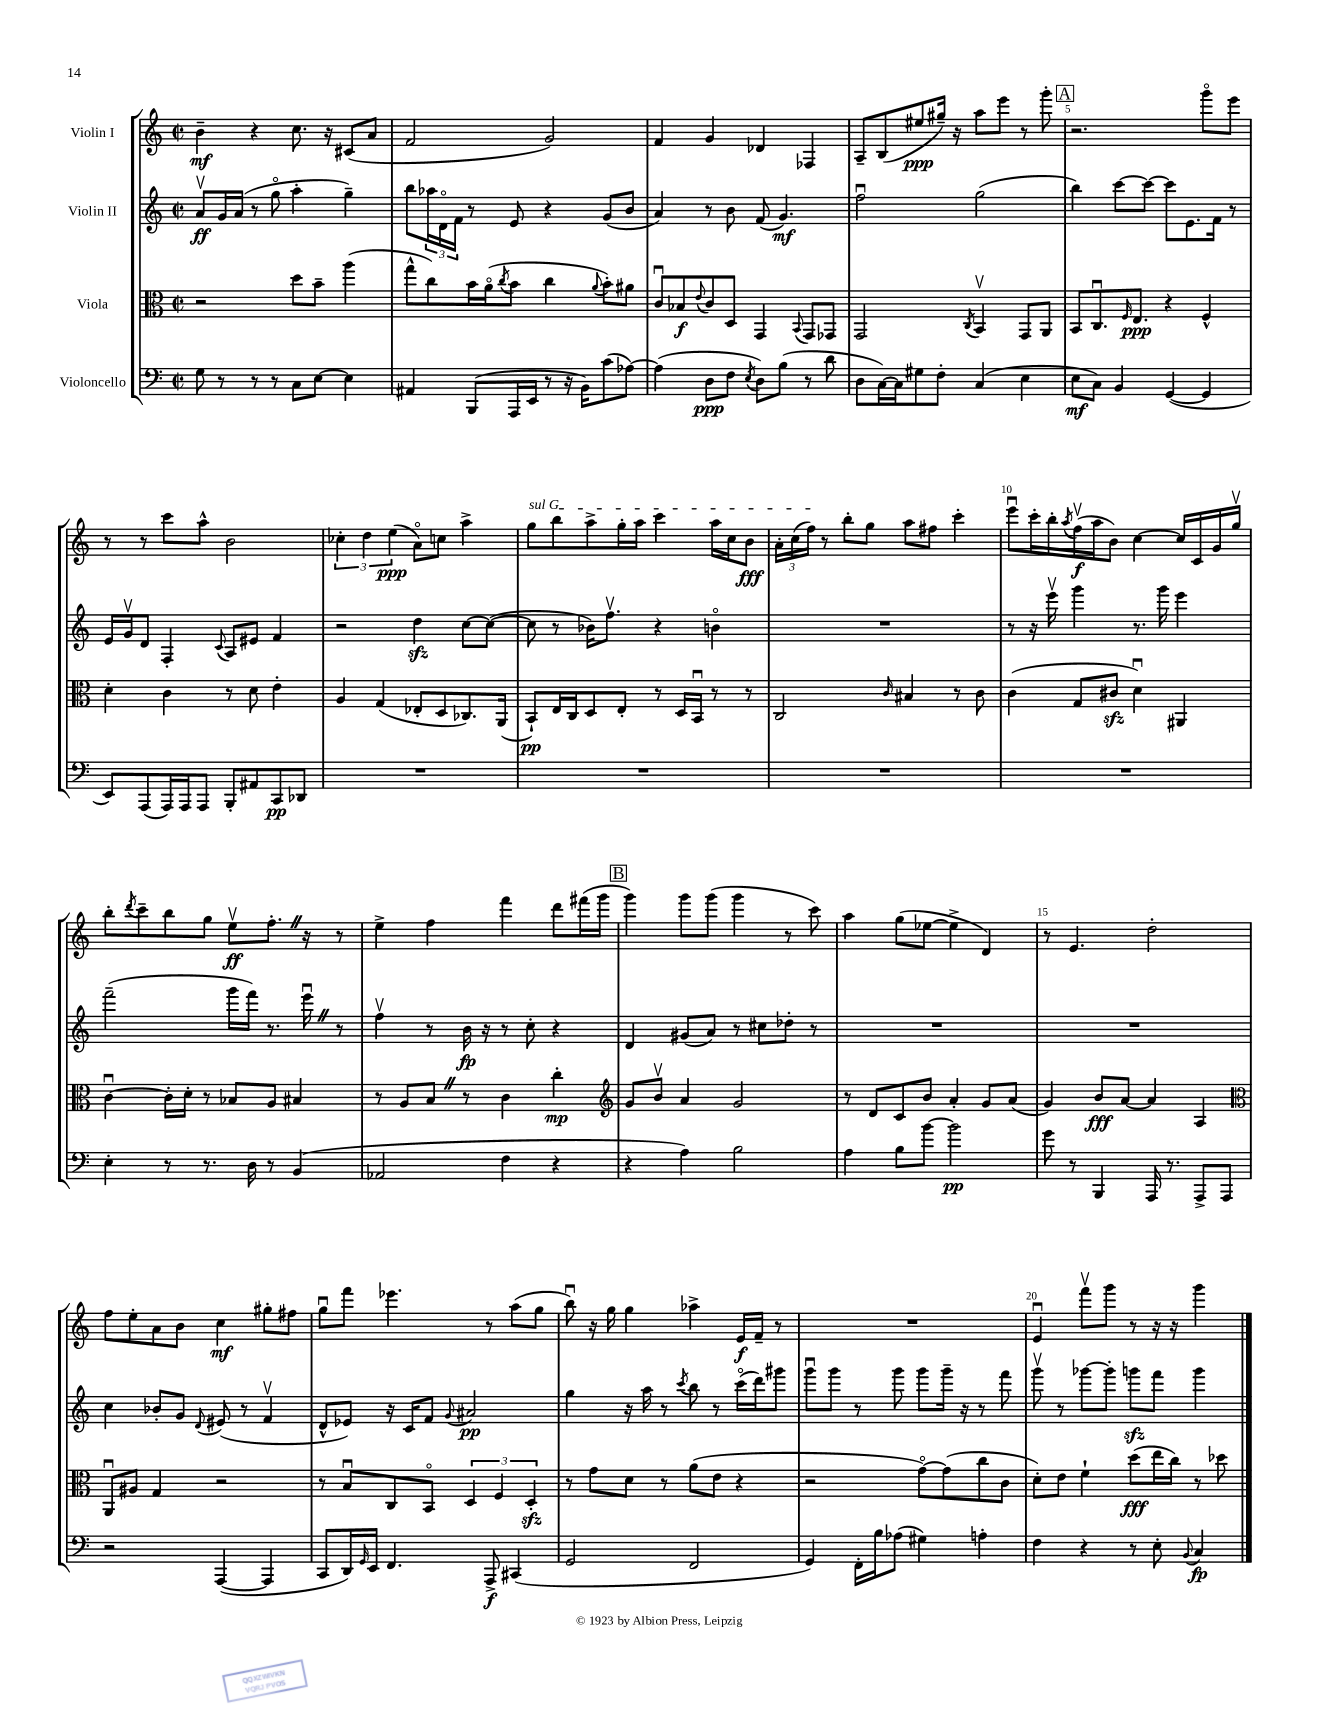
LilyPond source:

<<
\new StaffGroup <<
\new Staff = "s0" \with { instrumentName = "Violin I" } {
    \clef treble \key c \major \defaultTimeSignature \time 2/2
    b'4--\mf r4 c''8. r16 cis'8( a'8 |
    f'2 g'2) |
    f'4 g'4 des'4 fes4 |
    a8-- b8( eis''8\ppp gis''16--) r16 a''8 e'''8 r8 g'''8-. |
    \mark \markup { \box "A" } r2. g'''8\flageolet e'''8 |
    r8 r8 c'''8 a''8-^ b'2 |
    \tuplet 3/2 { ces''4-. d''4 e''4\ppp( } a'8\flageolet) c''8 a''4-> |
    \once \override TextSpanner.bound-details.left.text = \markup { \italic "sul G" } g''8\startTextSpan b''8 a''8-> g''16-. a''16 c'''4 a''16 c''16 b'8\fff |
    \tuplet 3/2 { a'16-. c''16( f''16\stopTextSpan) } r8 b''8-. g''8 a''8 fis''8 c'''4-. |
    e'''8\downbow c'''16-. b''16-. \acciaccatura { a''8 } f''16\upbow\f( a''16 b'8) c''4~ c''16 c'16 g'16 g''16\upbow |
    b''8-. \acciaccatura { d'''8 } c'''8-- b''8 g''8 e''8\upbow\ff f''8.-. \once \override BreathingSign.text = \markup { \musicglyph "scripts.caesura.straight" } \breathe r16 r8 |
    e''4-> f''4 f'''4 d'''8 fis'''16( g'''16 |
    \mark \markup { \box "B" } g'''4) g'''8 g'''8( g'''4 r8 c'''8) |
    a''4 g''8( ees''8~ ees''4-> d'4) |
    r8 e'4. d''2-. |
    f''8 e''8-. a'8 b'8 c''4\mf gis''8-. fis''8 |
    g''8\downbow f'''8 ees'''4. r8 a''8( g''8 |
    b''8\downbow) r16 g''16 g''4 aes''4-> e'16\f f'16-- r8 |
    R1 |
    e'4\downbow f'''8\upbow g'''8 r8 r16 r16 g'''4 \bar "|." |
}
\new Staff = "s1" \with { instrumentName = "Violin II" } {
    \clef treble \key c \major \defaultTimeSignature \time 2/2
    a'8\upbow\ff g'16 a'16( r8 g''8\flageolet a''4-. g''4--) |
    b''8 \tuplet 3/2 { aes''16 d'16\flageolet f'16 } r8 e'8 r4 g'8( b'8 |
    a'4) r8 b'8 f'8( g'4.\mf) |
    f''2\downbow g''2( |
    \mark \markup { \box "A" } b''4) c'''8~ c'''8~ c'''8 e'8. f'16 r8 |
    e'16 g'16\upbow d'8 f4-. \appoggiatura { c'8 } a8 eis'8 f'4 |
    r2 d''4\sfz c''8~ c''8~( |
    c''8 r8 bes'16) f''8.\upbow r4 b'4\flageolet |
    R1 |
    r8 r16 e'''16\upbow g'''4 r8. g'''16 e'''4 |
    f'''2--( g'''16 f'''16) r8. e'''16\downbow \once \override BreathingSign.text = \markup { \musicglyph "scripts.caesura.straight" } \breathe r8 |
    f''4\upbow r8 b'16\fp r16 r8 c''8-. r4 |
    \mark \markup { \box "B" } d'4 gis'8( a'8) r8 cis''8 des''8-. r8 |
    R1 |
    R1 |
    c''4 bes'8-. g'8 \appoggiatura { d'8 } eis'8( r8 f'4\upbow |
    d'8-^ ees'8) r16 c'16 f'8 \appoggiatura { g'8 } ais'2\pp |
    g''4 r16 a''16 r8 \acciaccatura { c'''8 } b''8 r8 c'''16\flageolet( d'''16) gis'''8 |
    g'''8\downbow g'''8 r8 g'''8 g'''8 g'''16-- r16 r8 f'''8 |
    g'''8\upbow r8 ges'''8~ ges'''8-. g'''8\sfz f'''8 g'''4 \bar "|." |
}
\new Staff = "s2" \with { instrumentName = "Viola" } {
    \clef alto \key c \major \defaultTimeSignature \time 2/2
    r2 d''8 b'8-- a''4( |
    g''8-^ c''8) b'16 a'16\flageolet( \acciaccatura { c''8 } b'8 c''4 \appoggiatura { a'8 } b'8-.) ais'8 |
    c'8\downbow bes8\f \appoggiatura { e'8 } c'8 d8 g,4 \appoggiatura { b,8 } g,8 ges,8 |
    g,2 \acciaccatura { c8 } b,4\upbow g,8 a,8 |
    \mark \markup { \box "A" } b,8 c8.\downbow \grace { f16 } e8.\ppp r4 f4-^ |
    d'4-. c'4 r8 d'8 e'4-. |
    a4 g4( ees8-. d8 ces8.) a,16( |
    b,8-!\pp) e16 c16 d8 e8-. r8 d16 b,16\downbow r8 r8 |
    c2 \grace { c'16 } bis4 r8 c'8 |
    c'4( g8 cis'8\sfz d'4\downbow) ais,4 |
    c'4~\downbow c'16-. d'16-. r8 bes8 a8 bis4 |
    r8 a8 b8 \once \override BreathingSign.text = \markup { \musicglyph "scripts.caesura.straight" } \breathe r8 c'4 c''4-.\mp |
    \mark \markup { \box "B" } \clef treble g'8 b'8\upbow a'4 g'2 |
    r8 d'8 c'8 b'8 a'4-. g'8 a'8( |
    g'4) b'8\fff a'8~ a'4 a4 |
    \clef alto a,8\downbow ais8 g4 r2 |
    r8 b8\downbow c8 b,8\flageolet \tuplet 3/2 { d4 f4 d4-.\sfz } |
    r8 g'8 d'8 r8 a'8( e'8 r4 |
    r2 g'8~\flageolet) g'8( c''8 c'8 |
    d'8-.) e'8 f'4-! d''8\fff( e''16 c''16) r8 des''8 \bar "|." |
}
\new Staff = "s3" \with { instrumentName = "Violoncello" } {
    \clef bass \key c \major \defaultTimeSignature \time 2/2
    g8 r8 r8 r8 c8 e8~ e4 |
    ais,4 b,,8( a,,16 e,16 r8 r16 b,16) c'8( aes8~) |
    aes4( d8\ppp f8 \acciaccatura { e8 } d8) b8( r8 d'8 |
    d8 c16~) c16 gis8 f8-. c4( e4 |
    \mark \markup { \box "A" } e8\mf c8) b,4 g,4~( g,4 |
    e,8) a,,8( a,,16) a,,16 a,,8 b,,8-. ais,8 c,8\pp des,8 |
    R1 |
    R1 |
    R1 |
    R1 |
    e4-. r8 r8. d16 r8 b,4( |
    aes,2 f4 r4 |
    \mark \markup { \box "B" } r4 a4) b2 |
    a4 b8 b'8~ b'2\pp |
    g'8 r8 b,,4 a,,16 r8. a,,8-> a,,8 |
    r2 a,,4~( a,,4 |
    c,8 d,16) \grace { g,16 } e,16 f,4. a,,8->\f cis,4( |
    g,2 f,2 |
    g,4) f,16-. b16 aes8( gis4) a4-. |
    f4 r4 r8 e8-. \appoggiatura { b,8 } c4\fp \bar "|." |
}
>>
>>
\layout { \context { \Score \override BarNumber.break-visibility = ##(#f #t #t) barNumberVisibility = #(every-nth-bar-number-visible 5) } }
